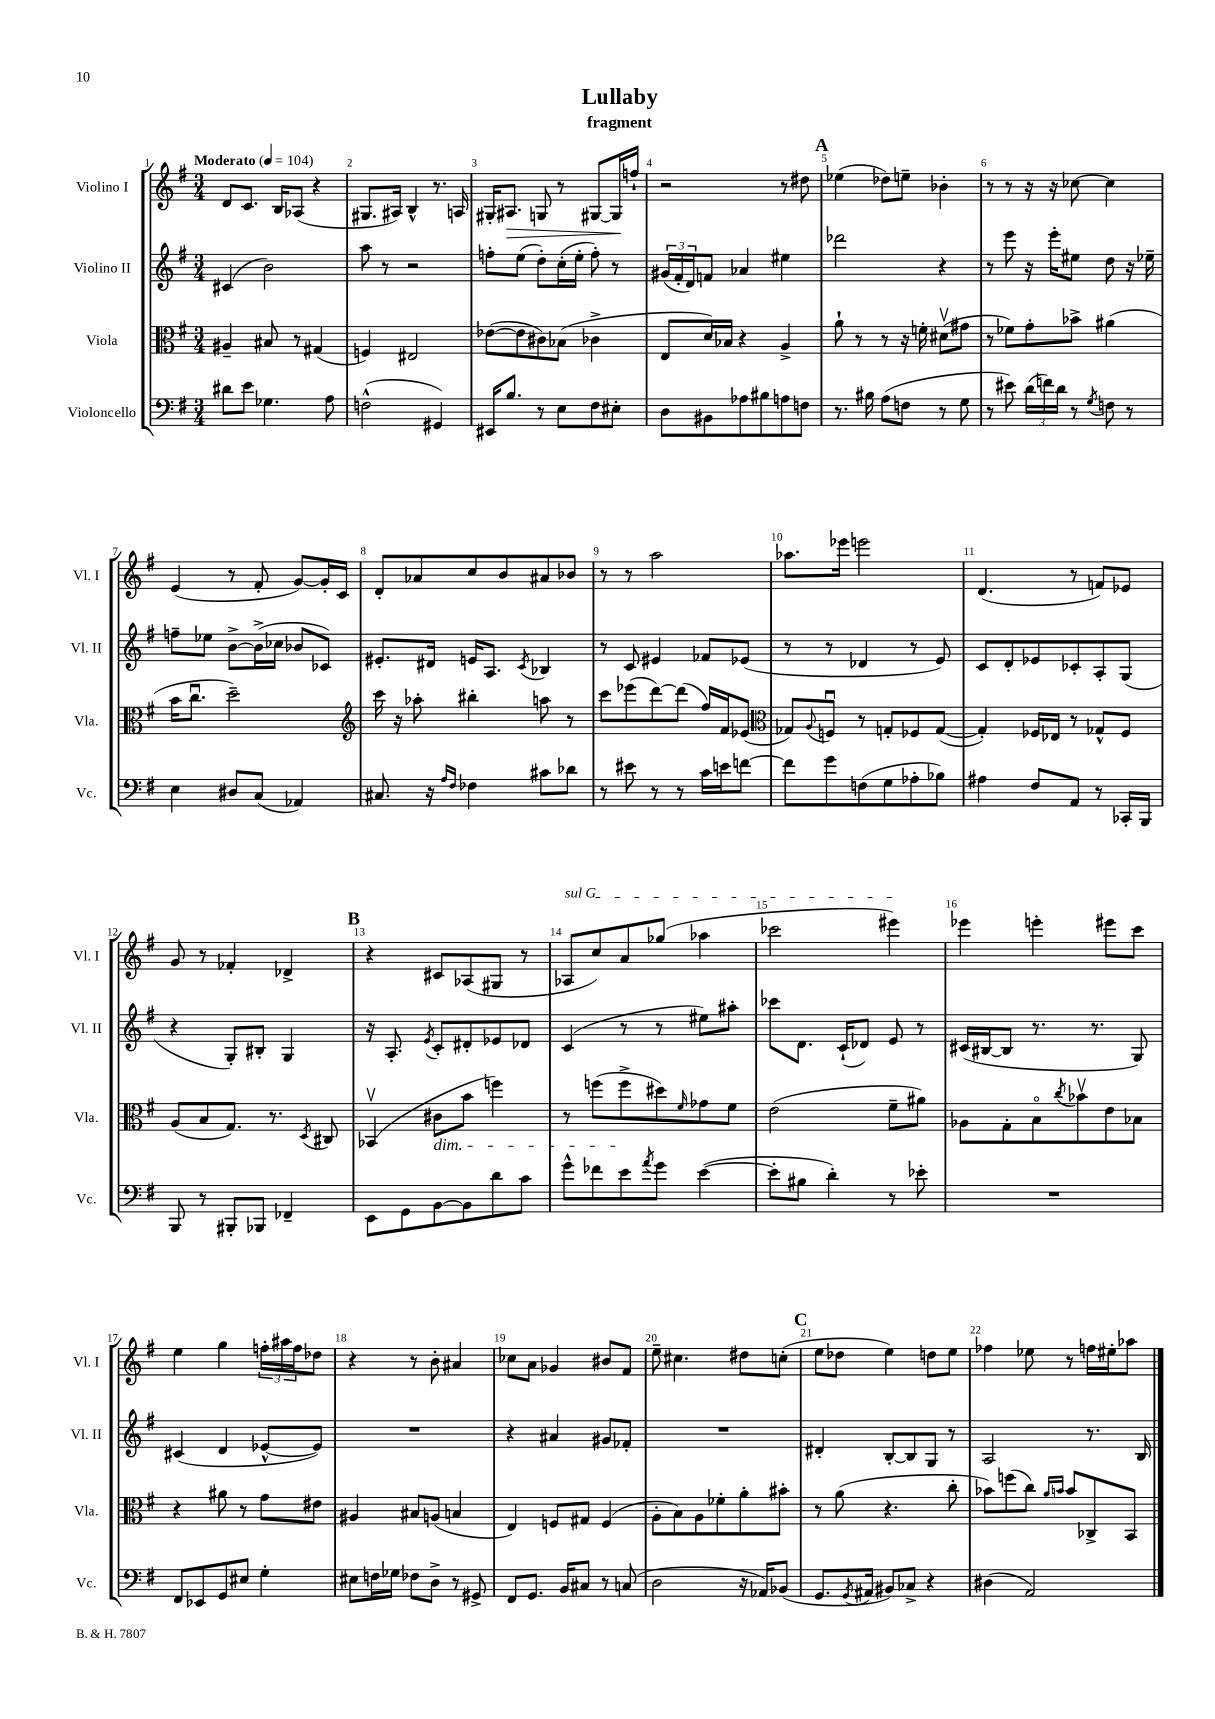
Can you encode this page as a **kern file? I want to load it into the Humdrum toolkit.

**kern	**kern	**kern	**kern
*staff4	*staff3	*staff2	*staff1
*clefF4	*clefC3	*clefG2	*clefG2
*k[f#]	*k[f#]	*k[f#]	*k[f#]
*M3/4	*M3/4	*M3/4	*M3/4
*MM104	*MM104	*MM104	*MM104
8d#\L	4A#~/	(4c#/	8d/L
8e\J	.	.	8.c/J
4.G-\	8B#/	2b\)	.
.	.	.	16B/LK
.	8r	.	(8A-/J
.	(4G#/	.	4r
8A\	.	.	.
=	=	=	=
(2F^^\	4F/)	8aa\	8.G#/L
.	.	8r	.
.	.	.	16A#/Jk)
.	2E#/	2r	4B^^/
4GG#/)	.	.	8.r
.	.	.	16A/
=	=	=	=
16EE#/LK	([8e-\L	8ff'\L	16G#'/LK
8.B/J	.	.	8.A#/J
.	8e-\]	(8ee\J	.
8r	8c#\)	8dd'\L)	8G/
8E\L	(8B-\J	(16cc'\L	8r
.	.	16ee'\JJ	.
8F#\	4c-^\	8ff'\)	[8G#/L
8E#'\J	.	8r	16G#/]L
.	.	.	16ff`/JJ
=	=	=	=
8D\L	8E/L	(24g#/LL	2r
.	.	24f#'/	.
.	.	24d/J)	.
8BB#\	16d/L)	8f/J	.
.	16B-/JJ	.	.
8A-\	4r	4a-/	.
8B#\	.	.	.
8A\	4A^/	4ee#\	8r
8F\J	.	.	8dd#\
=	=	=	=
8.r	8a`\	2ddd-\	(4ee-\
.	8r	.	.
16B#\	.	.	.
(8A\L	8r	.	8dd-\L)
8F\J	16r	.	8ee~\J
.	16f'\	.	.
8r	(8d#v\L	4r	4b-'\
8G\	8g#\J	.	.
=	=	=	=
8r	8r	8r	8r
8e#\)	8f-\L)	8eee\	8r
(24d\LL	8g'\	16r	16r
24f\)	.	.	.
.	.	16eee'\LK	16r
24d\JJ	.	.	.
8r	8b-^\J	8ee#\J	[8cc-\
8qG/	.	.	.
8F\	(4a#\	8dd\	4cc-\]
8r	.	16r	.
.	.	16ee-~\	.
=	=	=	=
4E\	16b\LK	8ff~\L	(4e/
.	8.ccu\J	.	.
.	.	8ee-\J	.
8D#/L	2dd~\)	[8b^\L	8r
(8C/J	.	(16b^\]L	8f#'/
.	.	16cc-\JJ	.
4AA-/)	.	8b-/L	[8g/L)
.	.	8c-/J)	16g'/]L
.	.	.	16c/JJ
=	=	=	=
*	*clefG2	*	*
8.C#/	16ccc\	8.e#'/L	8d'/L
.	16r	.	.
.	8aa-'\	.	8a-/
16r	.	16d#/Jk	.
16qqA/LL	.	.	.
16qqF#/JJ	.	.	.
4F-\	4bb#'\	16e/LK	8cc/
.	.	8.A/J	.
.	.	.	8b/
.	.	8qc/	.
8c#\L	8aa\	4B-/	8a#/
8d-\J	8r	.	8b-/J
=	=	=	=
8r	8ccc\L	8r	8r
8e#\	(8eee-\	8c/	8r
8r	[8ddd\)	4e#/	2aa\
8r	(8ddd\]J	.	.
16c\LL	16ff#/LL)	8f-/L	.
16e\J	16f#/J	.	.
[8f\J	(8e-/J	(8e-/J	.
=	=	=	=
*	*clefC3	*	*
8f\]L	8G-/L)	8r	8.aa-\L
.	8qqA/	.	.
8g\	8Fu/J	8r	.
.	.	.	16eee-\Jk
(8F\	8r	4d-/	2eee\
8G\	8G'/L	.	.
8A-'\	8F-/	8r	.
8B-\J)	([8G/J	8e/)	.
=	=	=	=
4A#\	4G'/])	8c/L	(4.d/
.	.	8d'/	.
8F#/L	16F-/LL	8e-/	.
.	16E-/JJ	.	.
8AA/J	8r	8c-'/	8r
8r	8G-^^/L	8A'/	8f/L)
16CC-'/LL	8F-/J	(8G/J	8e-/J
16BBB/JJ	.	.	.
=	=	=	=
8BBB/	(8A/L	4r	8g/
8r	8B/	.	8r
8BBB#'/L	8.G/J)	8G'/L)	4f-'/
8BBB-/J	.	8B#'/J	.
.	8.r	.	.
4FF-~/	.	4G/	4d-^/
.	8qD/	.	.
.	8C#/	.	.
=	=	=	=
8EE\L	(4BB-v/	16r	4r
.	.	8.A'/	.
8GG\	.	.	.
.	.	8qe/	.
[8BB\	8c#\L	8c'/L	8c#/L
8BB\]	8b\J	8d#'/	(8A-/
8d\	4ff\)	8e-/	8G#/J
8c\J	.	8d-/J	8r
=	=	=	=
8g^^\L	8r	(4c/	8A-/L
8f-\	(8ff\L	.	8cc/)
8e\	8ff^\	8r	8a/
8qa/	.	.	.
8g\J	8dd#\)	8r	(8gg-/J
.	16qqf#/	.	.
([4e\	8g-\	8ee#\L)	4aa-\
.	8f#\J	8aa#'\J	.
=	=	=	=
8e'\]L	(2e\	8ccc-\L	2ccc-\
8B#\J	.	8.d\J	.
4d'\)	.	.	.
.	.	(16c`/LK	.
.	.	8d-/J)	.
8r	8f#~\L	8e/	4eee#\)
8e-'\	8a#\J)	8r	.
=	=	=	=
2.r	8A-\L	(16c#/LL	4eee-\
.	.	[16B#/J	.
.	8G'\	8B#/]J	.
.	8Bo\	8.r	4eee'\
.	8qcc/	.	.
.	8b-v\	.	.
.	.	8.r	.
.	8e\	.	8eee#\L
.	8B-\J	8G/)	8ccc\J
=	=	=	=
8FF#/L	4r	(4c#/	4ee\
8EE-/	.	.	.
8GG/	8a#\	4d/	4gg\
8E#/J	8r	.	.
4G'\	8g\L	[8e-^^/L	24ff'\LL
.	.	.	24aa#\
.	.	.	24ff\J
.	8e#\J	8e-/]J)	8dd-\J
=	=	=	=
8E#\L	4A#/	2.r	4r
16F\L	.	.	.
16G-\JJ	.	.	.
8F-\L	8B#/L	.	8r
8D^\J	(8A/J	.	8b'\
8r	4B/	.	4a#/
8GG#^/	.	.	.
=	=	=	=
8FF#/L	4E/)	4r	8cc-\L
8.GG/J	.	.	8a\J
.	8F/L	4a#/	4g-/
16BB/LK	.	.	.
8C#/J	8G#/J	.	.
8r	(4F/	8g#/L	8b#/L
(8C/	.	8f-'/J	8f#/J
=	=	=	=
2D\	8A'\L	2.r	8ee~\
.	8B\)	.	4.cc#\
.	8A\	.	.
.	8f-'\	.	.
16r	8a'\	.	8dd#\L
16AA-/LK)	.	.	.
(8BB-/J	8b#'\J	.	(8cc'\J
=	=	=	=
8.GG/L	8r	4d#'/	8ee\L
.	(8a\	.	8dd-\J
8qGG/	.	.	.
16AA#/Jk	.	.	.
8BB#/L)	4.r	[8B'/L	4ee\)
8C-^/J	.	8B/]	.
4r	.	8G/J	8dd\L
.	8cc'\	8r	8ee\J
=	=	=	=
(4D#\	8b-\L)	2A/	4ff-\
.	(8ff\	.	.
2AA/)	8cc\J)	.	8ee-\
.	16qqa/LL	.	.
.	16qqb/JJ	.	.
.	8b/L	.	8r
.	8C-^/	8.r	16ff\LL
.	.	.	16ee#'\J
.	8BB/J	.	8aa-\J
.	.	16B/	.
==	==	==	==
*-	*-	*-	*-
